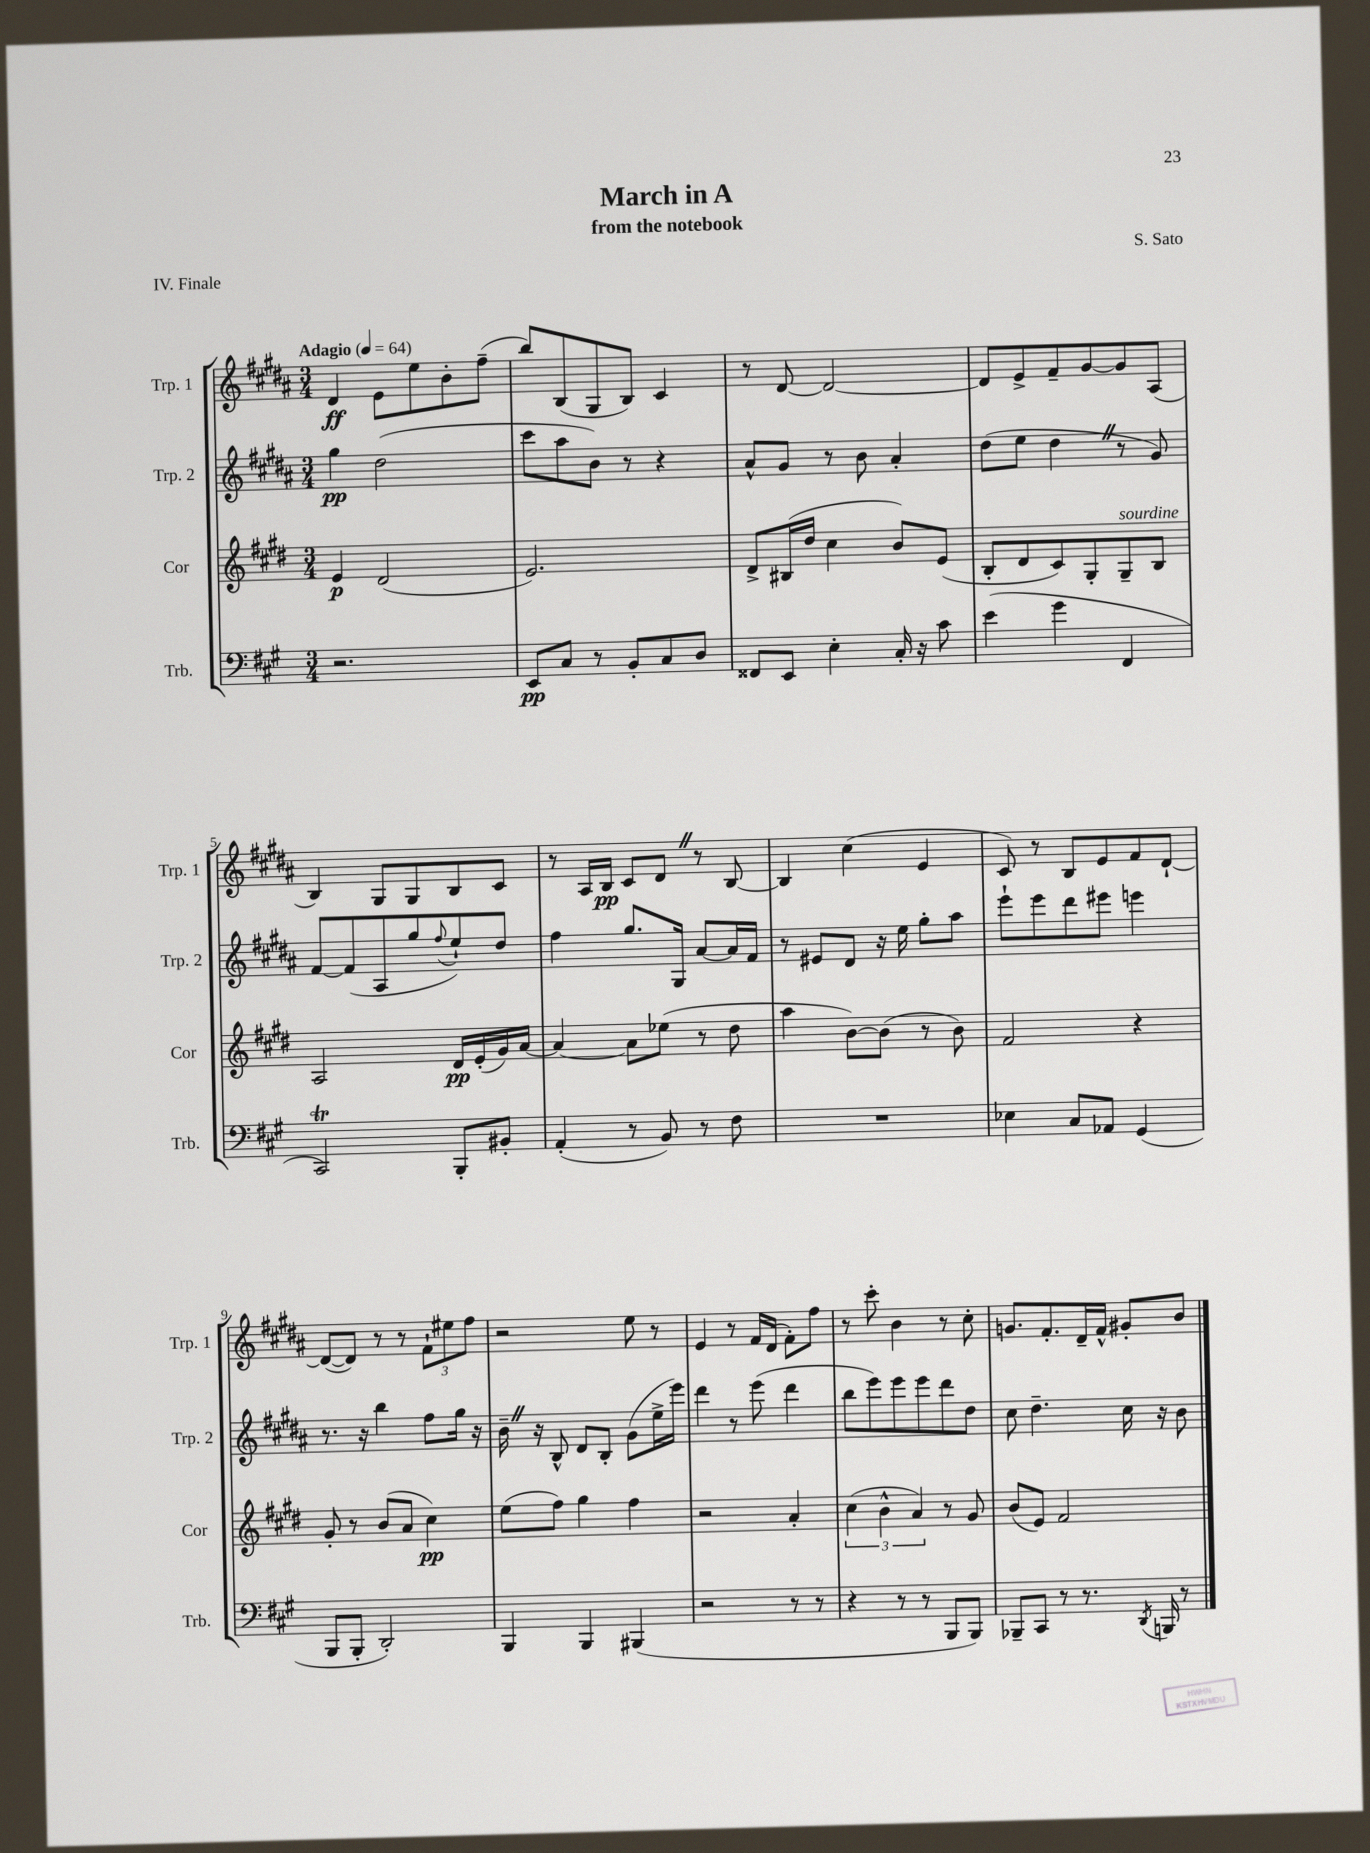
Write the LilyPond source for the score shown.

\header { title = "March in A" composer = "S. Sato" subtitle = "from the notebook" piece = "IV. Finale" }
<<
\new StaffGroup <<
\new Staff = "s0" \with { instrumentName = "Trp. 1" shortInstrumentName = "Trp. 1" } {
    \clef treble \key b \major \numericTimeSignature \time 3/4 \tempo "Adagio" 4 = 64
    dis'4\ff e'8 e''8 b'8-. fis''8--( |
    b''8) b8( gis8 b8) cis'4 |
    r8 dis'8~ dis'2~ |
    dis'8 e'8-> fis'8-- gis'8~ gis'8 ais8( |
    b4) gis8 gis8 b8 cis'8 |
    r8 ais16 b16\pp cis'8 dis'8 \once \override BreathingSign.text = \markup { \musicglyph "scripts.caesura.straight" } \breathe r8 b8~ |
    b4 cis''4( e'4 |
    cis'8) r8 b8 e'8 fis'8 dis'8~-! |
    dis'8~( dis'8) r8 r8 \tuplet 3/2 { fis'8-! eis''8 fis''8 } |
    r2 e''8 r8 |
    e'4 r8 fis'16 dis'16( fis'8-.) fis''8 |
    r8 cis'''8-. b'4 r8 cis''8-. |
    g'8. fis'8.-. dis'16-- fis'16-^ gis'8-. b'8 \bar "|." |
}
\new Staff = "s1" \with { instrumentName = "Trp. 2" shortInstrumentName = "Trp. 2" } {
    \clef treble \key b \major \numericTimeSignature \time 3/4
    gis''4\pp dis''2( |
    cis'''8 ais''8 b'8) r8 r4 |
    ais'8-^ gis'8 r8 b'8 ais'4-. |
    dis''8( e''8 dis''4 \once \override BreathingSign.text = \markup { \musicglyph "scripts.caesura.straight" } \breathe r8 gis'8) |
    fis'8~ fis'8( ais8 gis''8 \appoggiatura { fis''8 } e''8-!) dis''8 |
    fis''4 gis''8. gis16 ais'8~ ais'16 fis'16 |
    r8 eis'8 dis'8 r16 e''16 gis''8-. ais''8 |
    e'''8-! e'''8 dis'''8 eis'''8 e'''4 |
    r8. r16 b''4 fis''8 gis''16 r16 |
    b'16-- \once \override BreathingSign.text = \markup { \musicglyph "scripts.caesura.straight" } \breathe r16 b8-^ dis'8 b8-. gis'8( e''16-> e'''16) |
    dis'''4 r8 e'''8( dis'''4 |
    b''8 e'''8) e'''8 e'''8 dis'''8 dis''8 |
    cis''8 dis''4.-- cis''16 r16 b'8 \bar "|." |
}
\new Staff = "s2" \with { instrumentName = "Cor" shortInstrumentName = "Cor" } {
    \clef treble \key e \major \numericTimeSignature \time 3/4
    e'4\p dis'2( |
    e'2.) |
    dis'8-> bis16( dis''16 cis''4 b'8) e'8( |
    b8-. dis'8 cis'8) gis8-. gis8--^\markup { \italic "sourdine" } b8 |
    a2 dis'16\pp e'16-.( gis'16) a'16~ |
    a'4~ a'8 ees''8( r8 dis''8 |
    a''4 b'8~) b'8( r8 b'8) |
    fis'2 r4 |
    gis'8-. r8 b'8( a'8 cis''4\pp) |
    e''8( fis''8) gis''4 fis''4 |
    r2 a'4-. |
    \tuplet 3/2 { cis''4( b'4-^ a'4) } r8 gis'8 |
    b'8( e'8) fis'2 \bar "|." |
}
\new Staff = "s3" \with { instrumentName = "Trb." shortInstrumentName = "Trb." } {
    \clef bass \key a \major \numericTimeSignature \time 3/4
    r2. |
    e,8\pp cis8 r8 b,8-. cis8 d8 |
    fisis,8 e,8 e4-. cis16-. r16 cis'8 |
    e'4( gis'4 fis,4 |
    cis,2\trill) b,,8-. bis,8-. |
    a,4-.( r8 b,8) r8 fis8 |
    R2. |
    ees4 cis8 aes,8 gis,4( |
    b,,8 b,,8-. d,2-.) |
    b,,4 b,,4 bis,,4( |
    r2 r8 r8 |
    r4 r8 r8 b,,8 b,,8) |
    bes,,8-- cis,8 r8 r8. \acciaccatura { d,8 } b,,16 r8 \bar "|." |
}
>>
>>
